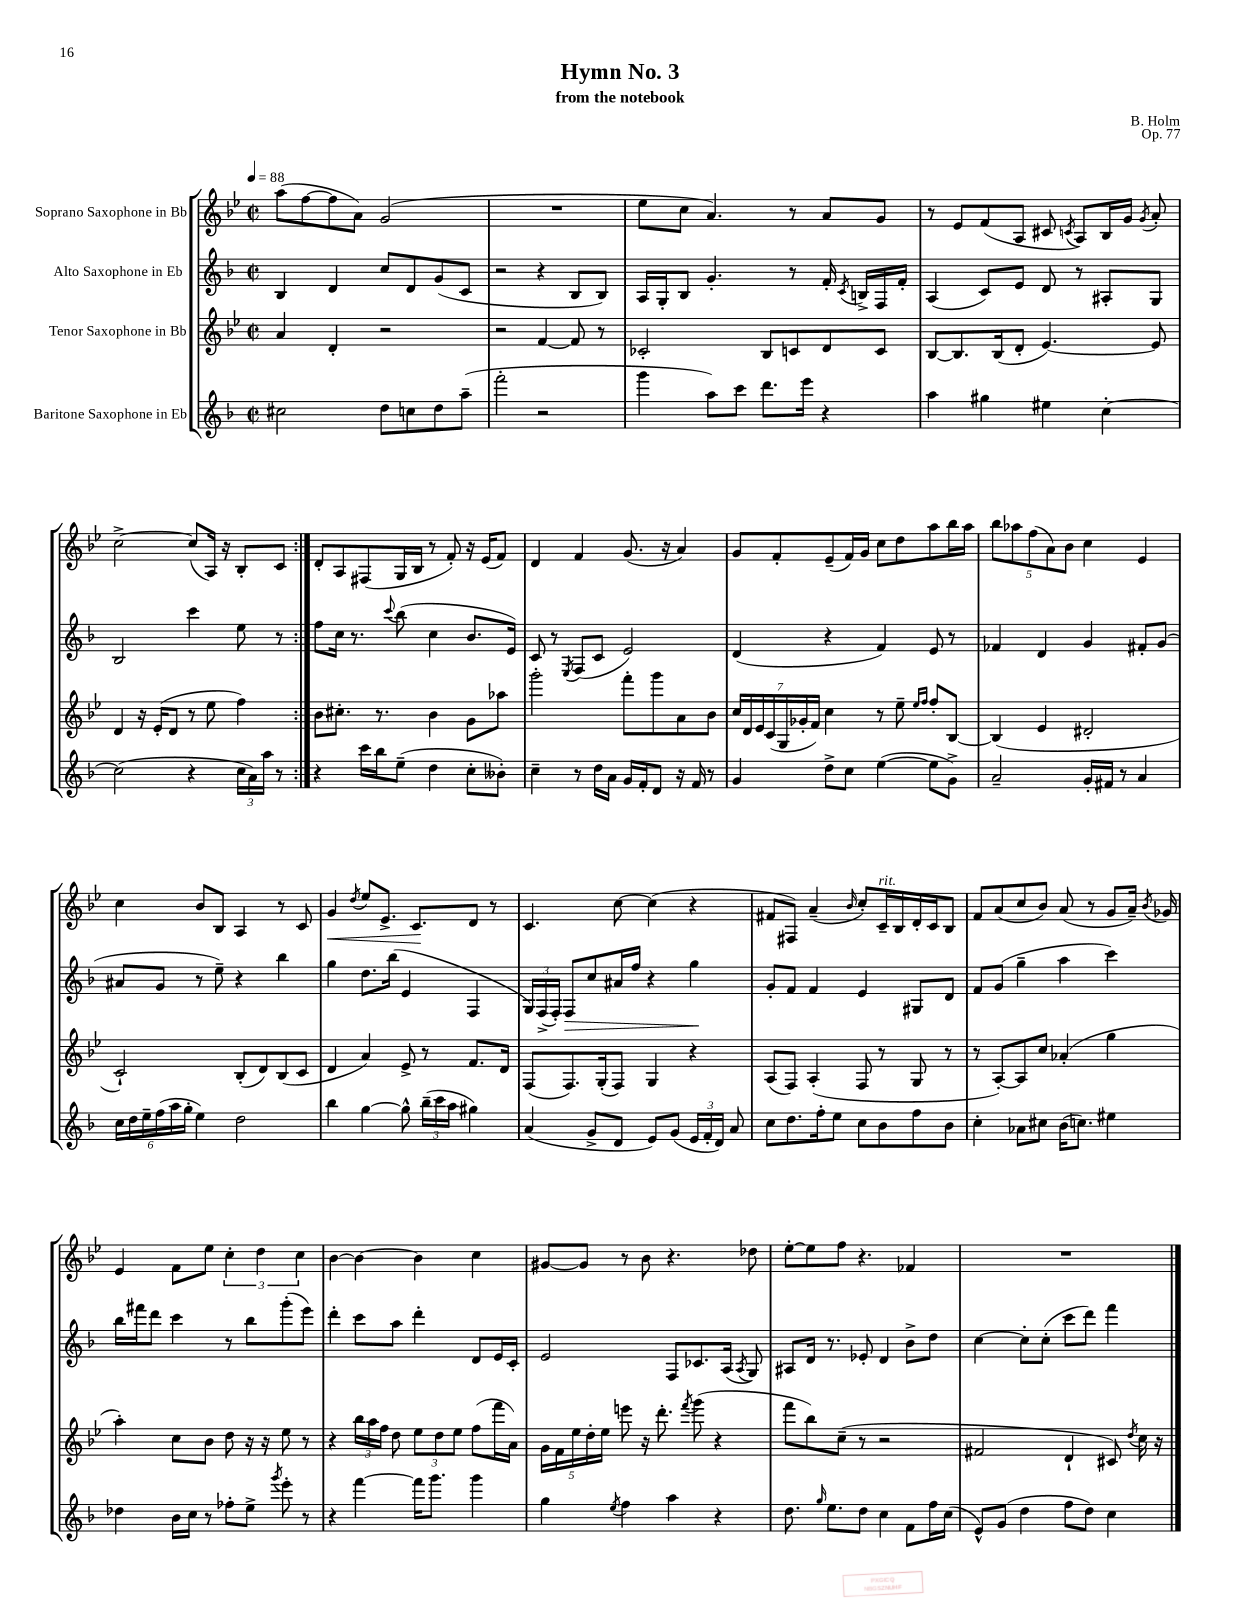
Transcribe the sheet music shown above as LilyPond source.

\header { title = "Hymn No. 3" composer = "B. Holm" subtitle = "from the notebook" opus = "Op. 77" }
<<
\new StaffGroup <<
\new Staff = "s0" \with { instrumentName = "Soprano Saxophone in Bb" } {
    \clef treble \key bes \major \defaultTimeSignature \time 2/2 \tempo 4 = 88
    \autoBeamOff \repeat volta 2 { a''8[( f''8~ f''8 a'8]) g'2( |
    R1 |
    ees''8[ c''8] a'4.) r8 a'8[ g'8] |
    r8 ees'8[ f'8( a8] cis'8 \acciaccatura { c'8 } a8[) bes16 g'16] \acciaccatura { g'8 } a'8-. |
    c''2~-> c''8[( a16]) r16 bes8[-. c'8] | }
    d'8[-. a8 fis8( g16 bes16] r8 f'8-.) r16 ees'16[( f'8]) |
    d'4 f'4 g'8.( r16 a'4) |
    g'8[ f'8-. ees'8--( f'16) g'16] c''8[ d''8 a''8 bes''16 a''16] |
    \tuplet 5/4 { bes''8[ aes''8 f''8( a'8) bes'8] } c''4 ees'4 |
    c''4 bes'8[ bes8] a4 r8 c'8 |
    g'4\< \acciaccatura { d''8 } ees''8[ ees'8.]-> c'8.[\! d'8] r8 |
    c'4. c''8~ c''4( r4 |
    fis'8[ fis8]) a'4--( \grace { bes'16 } c''8[-.) c'16--^\markup { \italic "rit." } bes16 d'16-. c'16 bes8] |
    f'8[ a'8( c''8 bes'8]) a'8( r8 g'8[ a'16]--) \acciaccatura { bes'8 } ges'16 |
    ees'4 f'8[ ees''8] \tuplet 3/2 { c''4-. d''4 c''4 } |
    bes'4~ bes'4~ bes'4 c''4 |
    gis'8[~ gis'8] r8 bes'8 r4. des''8 |
    ees''8[~-. ees''8 f''8] r4. fes'4 |
    R1 \bar "|." |
}
\new Staff = "s1" \with { instrumentName = "Alto Saxophone in Eb" } {
    \clef treble \key f \major \defaultTimeSignature \time 2/2
    \autoBeamOff \repeat volta 2 { bes4 d'4 c''8[ d'8 g'8( c'8] |
    r2 r4 bes8[ bes8]) |
    a16[ g16-. bes8] g'4.-. r8 f'16-. \acciaccatura { c'8 } b16[-> f16 f'16]-. |
    a4( c'8[) e'8] d'8 r8 ais8[-. g8] |
    bes2 c'''4 e''8 r8 | }
    f''8[ c''16] r8. \appoggiatura { c'''8 } bes''8( c''4 bes'8.[ e'16]) |
    c'8 r8 \acciaccatura { e8 } f8[( c'8] e'2) |
    d'4( r4 f'4) e'8 r8 |
    fes'4 d'4 g'4 fis'8[-. g'8]( |
    ais'8[ g'8] r8 e''8--) r4 bes''4 |
    g''4 d''8.[ bes''16]( e'4 f4 |
    \tuplet 3/2 { g16[) f16->( f16]-.) } f8[\> c''8 ais'16 f''16] r4 g''4\! |
    g'8[-. f'8] f'4 e'4 gis8[ d'8] |
    f'8[ g'8]( g''4-- a''4 c'''4) |
    bes''16[ fis'''16 d'''8] c'''4 r8 bes''8[ g'''8-.( e'''8]) |
    d'''4-. c'''8[ a''8] d'''4-. d'8[ e'16 c'16]-. |
    e'2 f8[ ces'8. a16]( \acciaccatura { a8 } g8) |
    ais8[ d'16] r8. ees'8-. d'4 bes'8[-> d''8] |
    c''4~ c''8[-. c''8]-.( c'''8[ d'''8]) f'''4 \bar "|." |
}
\new Staff = "s2" \with { instrumentName = "Tenor Saxophone in Bb" } {
    \clef treble \key bes \major \defaultTimeSignature \time 2/2
    \autoBeamOff \repeat volta 2 { a'4 d'4-. r2 |
    r2 f'4~ f'8 r8 |
    ces'2-. bes8[ c'8 d'8 c'8] |
    bes8[~ bes8. bes16( d'8]-. ees'4.~) ees'8 |
    d'4 r16 ees'16[-.( d'8] r8 ees''8 f''4) | }
    bes'8[ cis''8.]-. r8. bes'4 g'8[ aes''8] |
    g'''2-. f'''8[-. g'''8 a'8 bes'8] |
    \tuplet 7/4 { c''16[ d'16 ees'16 c'16( g16 ges'16-. f'16]) } c''4 r8 ees''8-- \grace { ees''16[ f''16] } f''8[-. bes8]~ |
    bes4( ees'4 dis'2-. |
    c'2-!) bes8[-.( d'8) bes8( c'8] |
    d'4 a'4) ees'8-> r8 f'8.[ d'16] |
    f8[( f8.) g16-.( f8]) g4 r4 |
    a8[( f8]) a4-.( f8 r8 g8 r8 |
    r8 a8[~-.) a8 c''8] aes'4-.( g''4 |
    a''4-.) c''8[ bes'8] d''8 r16 r16 ees''8 r8 |
    r4 \tuplet 3/2 { bes''16[ a''16 f''16] } d''8 \tuplet 3/2 { ees''8[ d''8 ees''8] } f''8[( f'''16 a'16]) |
    \tuplet 5/4 { g'16[ f'16 ees''16 d''16-. ees''16] } e'''8 r16 d'''8.-. \acciaccatura { f'''8 } g'''8( r4 |
    f'''8[ bes''8) c''8]--( r8 r2 |
    fis'2 d'4-! cis'8) \acciaccatura { d''8 } c''16 r16 \bar "|." |
}
\new Staff = "s3" \with { instrumentName = "Baritone Saxophone in Eb" } {
    \clef treble \key f \major \defaultTimeSignature \time 2/2
    \autoBeamOff \repeat volta 2 { cis''2 d''8[ c''8 d''8 a''8]--( |
    f'''2-. r2 |
    g'''4 a''8[) c'''8] d'''8.[ e'''16] r4 |
    a''4 gis''4 eis''4 c''4~-. |
    c''2( r4 \tuplet 3/2 { c''16[ a'16) a''16] } r8 | }
    r4 c'''16[ bes''16 e''8]--( d''4 c''8[-. beses'8]-.) |
    c''4-- r8 d''16[ a'16] g'16[ f'16-. d'8] r16 f'16 r8 |
    g'4 d''8[-> c''8] e''4~( e''8[ g'8]->) |
    a'2-- g'16[-. fis'16] r8 a'4 |
    \tuplet 6/4 { c''16[ d''16 e''16-- f''16( a''16 g''16]-. } e''4) d''2 |
    bes''4 g''4~ g''8-^ \tuplet 3/2 { bes''16[--( c'''16 a''16] } gis''4) |
    a'4( g'8[-> d'8] e'8[) g'8]( \tuplet 3/2 { e'16[ f'16-. d'16]) } a'8 |
    c''8[ d''8. f''16-. e''8] c''8[ bes'8 f''8 bes'8] |
    c''4-. aes'8[ cis''8] bes'16[( c''8.]) eis''4 |
    des''4 bes'16[ c''16] r8 fes''8[-. e''8]-> \acciaccatura { g'''8 } e'''8-. r8 |
    r4 f'''4~ f'''16[ g'''8.] g'''4 |
    g''4 \acciaccatura { e''8 } f''4 a''4 r4 |
    d''8. \grace { g''16 } e''8.[ d''8] c''4 f'8[ f''16 c''16]( |
    e'8[-^) g'8]( d''4 f''8[ d''8]) c''4 \bar "|." |
}
>>
>>
\layout { \context { \Score \remove "Bar_number_engraver" } }
